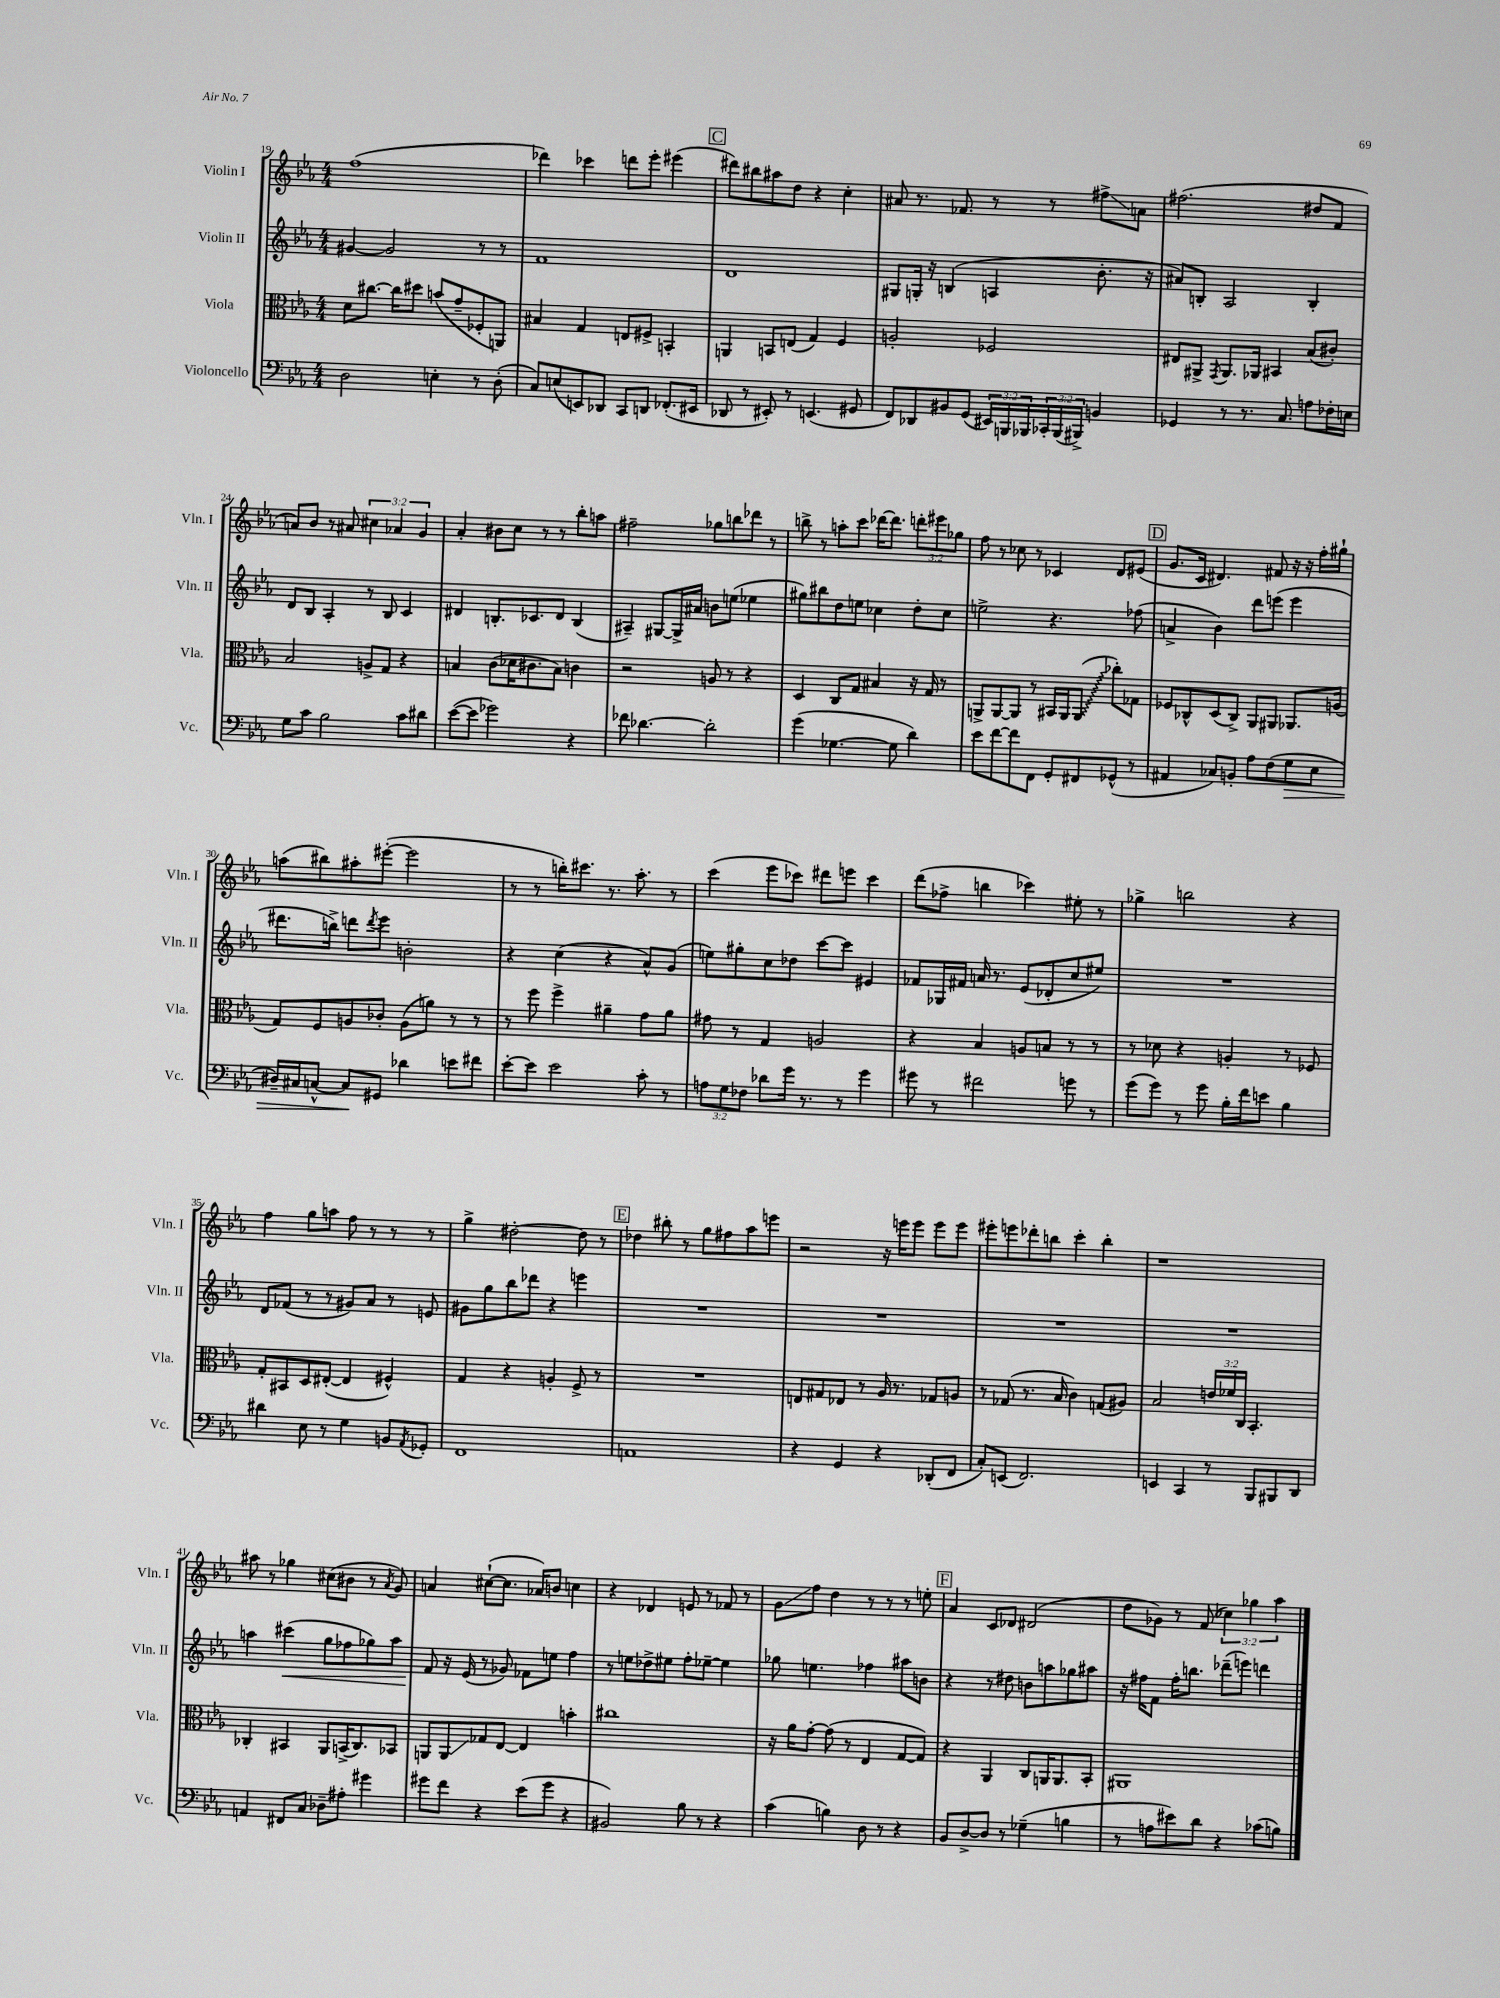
<<
\new StaffGroup <<
\new Staff = "s0" \with { instrumentName = "Violin I" shortInstrumentName = "Vln. I" } {
    \clef treble \key ees \major \numericTimeSignature \time 4/4 \override Staff.TupletNumber.text = #tuplet-number::calc-fraction-text
    f''1( |
    des'''4) ces'''4 d'''8 ees'''8-. eis'''4( |
    \mark \markup { \box "C" } dis'''8) bis''8 ais''8 d''8 r4 c''4-. |
    ais'8 r8. fes'8. r8 r8 fis''8->\glissando a'8 |
    fis''2.( dis''8 f'8 |
    a'8) bes'8 r8 ais'8 \tuplet 3/2 { cis''4 aes'4 g'4 } |
    aes'4-. bis'8 c''8 r8 r8 bes''8-. a''8 |
    fis''2-- ges''8 b''8 des'''8 r8 |
    b''8-> r8 a''8-. c'''8 des'''16~ des'''8. \tuplet 3/2 { d'''8-. eis'''8 ges''8 } |
    f''8 r8 ces''8 r8 ces'4 d'8 eis'8( |
    \mark \markup { \box "D" } g'8. c'16 dis'4.) fis'8 r16 r16 f''16-. gis''16-! |
    a''8( bis''8) ais''8-. eis'''8~-.( eis'''2 |
    r8 r8 b''16-.) cis'''8. r8. aes''8.-. r8 |
    c'''4( ees'''8 ces'''8) dis'''8 e'''8 ces'''4 |
    d'''8( fes''8-> b''4 ces'''4) eis''8-. r8 |
    ges''4-> b''2 r4 |
    f''4 g''8 a''8 f''8 r8 r8 r8 |
    g''4-> dis''2~-. dis''8 r8 |
    \mark \markup { \box "E" } des''4 bis''8-. r8 g''8 fis''8 aes''8 e'''8 |
    r2 r16 e'''16 e'''8 e'''8 e'''8 |
    eis'''8-. e'''8 des'''8-. b''8 c'''4-. b''4-. |
    r1 |
    ais''8 r8 ges''4 cis''8( bis'8 r8 \acciaccatura { aes'8 } g'8) |
    a'4 cis''8~-!( cis''8. aes'16) b'8 c''4 |
    r4 des'4 e'8 r8 fes'8 r8 |
    g'8\glissando f''8 d''4 r8 r8 r8 e''8-. |
    \mark \markup { \box "F" } aes'4 c'8 des'8 dis'2( |
    d''8 ges'8) r8 f'8( \tuplet 3/2 { ces''4) ges''4 aes''4 } \bar "|." |
}
\new Staff = "s1" \with { instrumentName = "Violin II" shortInstrumentName = "Vln. II" } {
    \clef treble \key ees \major \numericTimeSignature \time 4/4
    gis'4~ gis'2 r8 r8 |
    f'1 |
    \mark \markup { \box "C" } d'1 |
    gis8 g16-. r16 b4( a4 bes'8.-. r16 |
    ais'8) b8-. aes2 b4-. |
    d'8 bes8 aes4-. r8 bes8 c'4 |
    dis'4 b8.-. ces'8. dis'8 b4( |
    ais4--) gis8~ gis16-> ais'16 b'8 e''8( ees''4 |
    gis''8) bis''8 d''8 e''8 ces''4 d''8-. ces''8 |
    e''2-> r4. fes''8( |
    \mark \markup { \box "D" } a'4-> bes'4) d'''8 e'''8( e'''4 |
    dis'''8. b''16->) d'''8 \acciaccatura { d'''8 } ees'''8 b'2-. |
    r4 c''4( r4 aes'8-^) g'8( |
    e''8) gis''8-. c''8 des''8 c'''8~ c'''8 eis'4 |
    fes'8 ges16 fis'16 a'16 r8. ees'8( des'8-. c''8 eis''8) |
    R1 |
    d'8 fes'8( r8 r8 gis'8) aes'8 r8 e'8 |
    gis'8 g''8 bes''8 des'''8 r4 e'''4 |
    \mark \markup { \box "E" } R1 |
    R1 |
    R1 |
    R1 |
    a''4 cis'''4\<( g''8 fes''8 ges''8) a''8 |
    f'8\! r16 ees'16( r8 ges'8) fes'8 e''8 f''4 |
    r8 e''8 des''8-> eis''8 f''8-. ees''8~-- ees''4 |
    ges''8 e''4. fes''4 ais''8 b'8 |
    \mark \markup { \box "F" } r4 r8 dis''8 b'8 a''8 ges''8 ais''8 |
    r16 fis''16 f'8 fis''16-. b''8. des'''8--( e'''8) d'''4 \bar "|." |
}
\new Staff = "s2" \with { instrumentName = "Viola" shortInstrumentName = "Vla." } {
    \clef alto \key ees \major \numericTimeSignature \time 4/4 \override Staff.TupletNumber.text = #tuplet-number::calc-fraction-text
    d'8 cis''8.~ cis''16 dis''8 b'8( g'8-- fes8-. a,8) |
    bis4 g4 e8 fis8-> b,4-. |
    \mark \markup { \box "C" } a,4 b,8 e8( g4) f4 |
    a2-. fes2 |
    eis8 ais,8-> \acciaccatura { g,8 } ais,8. aes,16 bis,4 bes8( cis'8-.) |
    bes2 a8-> g8 r4 |
    b4 c'8( des'16 cis'8. b8) c'4 |
    r2 a8 r8 r4 |
    d4 c8 g8 bis4 r16 g16 r8 |
    a,8-> a,8~ a,8 r8 bis,16 a,16 \once \override Glissando.style = #'zigzag a,8\glissando( ces''8-.) ges8 |
    \mark \markup { \box "D" } fes8 ces8-^ d8( ces8->) aes,8 ais,8 aes,8. a16( |
    g8) f8 a8 ces'8-. a8( a'8) r8 r8 |
    r8 f''8 f''4-> ais'4-- g'8 ais'8 |
    gis'8 r8 g4 a2 |
    r4 bes4 a8 b8 r8 r8 |
    r8 des'8 r4 a4-. r8 fes8 |
    g8-. bis,8 d8 eis8~-.( eis4 fis4-^) |
    g4 r4 a4-. f8-> r8 |
    \mark \markup { \box "E" } R1 |
    e8 gis8 ees8 r8 aes16 r8. ges8 a8 |
    r8 ges8( r8. bes16 c'4) g8( ais8) |
    bes2 \tuplet 3/2 { e'16 fes'16 c16 } bes,4.-. |
    ces4-. bis,4 aes,8 b,16->( ces8.) bes,8 |
    a,8 a,8\glissando ges8 ees8~ ees4 b'4-. |
    cis''1 |
    r16 aes'16 g'8~-. g'8( r8 ees4 g8~ g8) |
    \mark \markup { \box "F" } r4 aes,4 c8 a,16 a,8. bes,8-. |
    ais,1 \bar "|." |
}
\new Staff = "s3" \with { instrumentName = "Violoncello" shortInstrumentName = "Vc." } {
    \clef bass \key ees \major \numericTimeSignature \time 4/4 \override Staff.TupletNumber.text = #tuplet-number::calc-fraction-text
    d2 e4-. r8 d8-.( |
    c8) e8( e,8) des,8 c,8 d,8 fes,8.-.( eis,16 |
    \mark \markup { \box "C" } des,8 r8 eis,8-.) r8 e,4.( gis,8 |
    f,8) des,8 bis,8 g,8( \tuplet 3/2 { eis,16) b,,16 bes,,16 } \tuplet 3/2 { ces,16-. bes,,16( bis,,16->) } b,4 |
    ges,4 r8 r8. c8. a8 fes16-. e16 |
    g8 c'8 bes2 c'8 dis'8 |
    ees'8~( ees'8 ges'2) r4 |
    fes'8 des'4.~ des'2-. |
    g'4( ges4.~ ges8 d'4) |
    ees'8 f'8~ f'8 f,8 g,8-. fis,8 ges,8-^( r8 |
    \mark \markup { \box "D" } ais,4 ces8) b,8-. aes8 f8( g8\> ees8 |
    dis16--) cis16 c8~-^ c8\! gis,8 des'4 e'8 fis'8 |
    ees'8~-. ees'8 ees'2 c'8-. r8 |
    \tuplet 3/2 { a8 g8 fes8 } des'8 g'16 r8. r8 g'4 |
    gis'8 r8 fis'2 g'8 r8 |
    g'8( g'8) r8 g'8 bes16-. f'16 e'8 bes4 |
    dis'4 ees8 r8 g4 b,8 \acciaccatura { aes,8 } ges,8-. |
    f,1 |
    \mark \markup { \box "E" } a,1 |
    r4 g,4 r4 des,8-.( f,8 |
    c8-.) e,8( f,2.) |
    e,4 c,4 r8 bes,,8 bis,,8 d,8 |
    a,4 fis,8 c8 des8-- ais8-. gis'4 |
    gis'8 f'8 r4 ees'8( gis'8 r4 |
    bis,2) bes8 r8 r4 |
    c'4( b4) d8 r8 r4 |
    \mark \markup { \box "F" } bes,8 d8~-> d8 r8 ges4--( b4 |
    r8 a8 eis'8) d'8 r4 ces'8( b8) \bar "|." |
}
>>
>>
\layout { \context { \Score currentBarNumber = #19 } }
